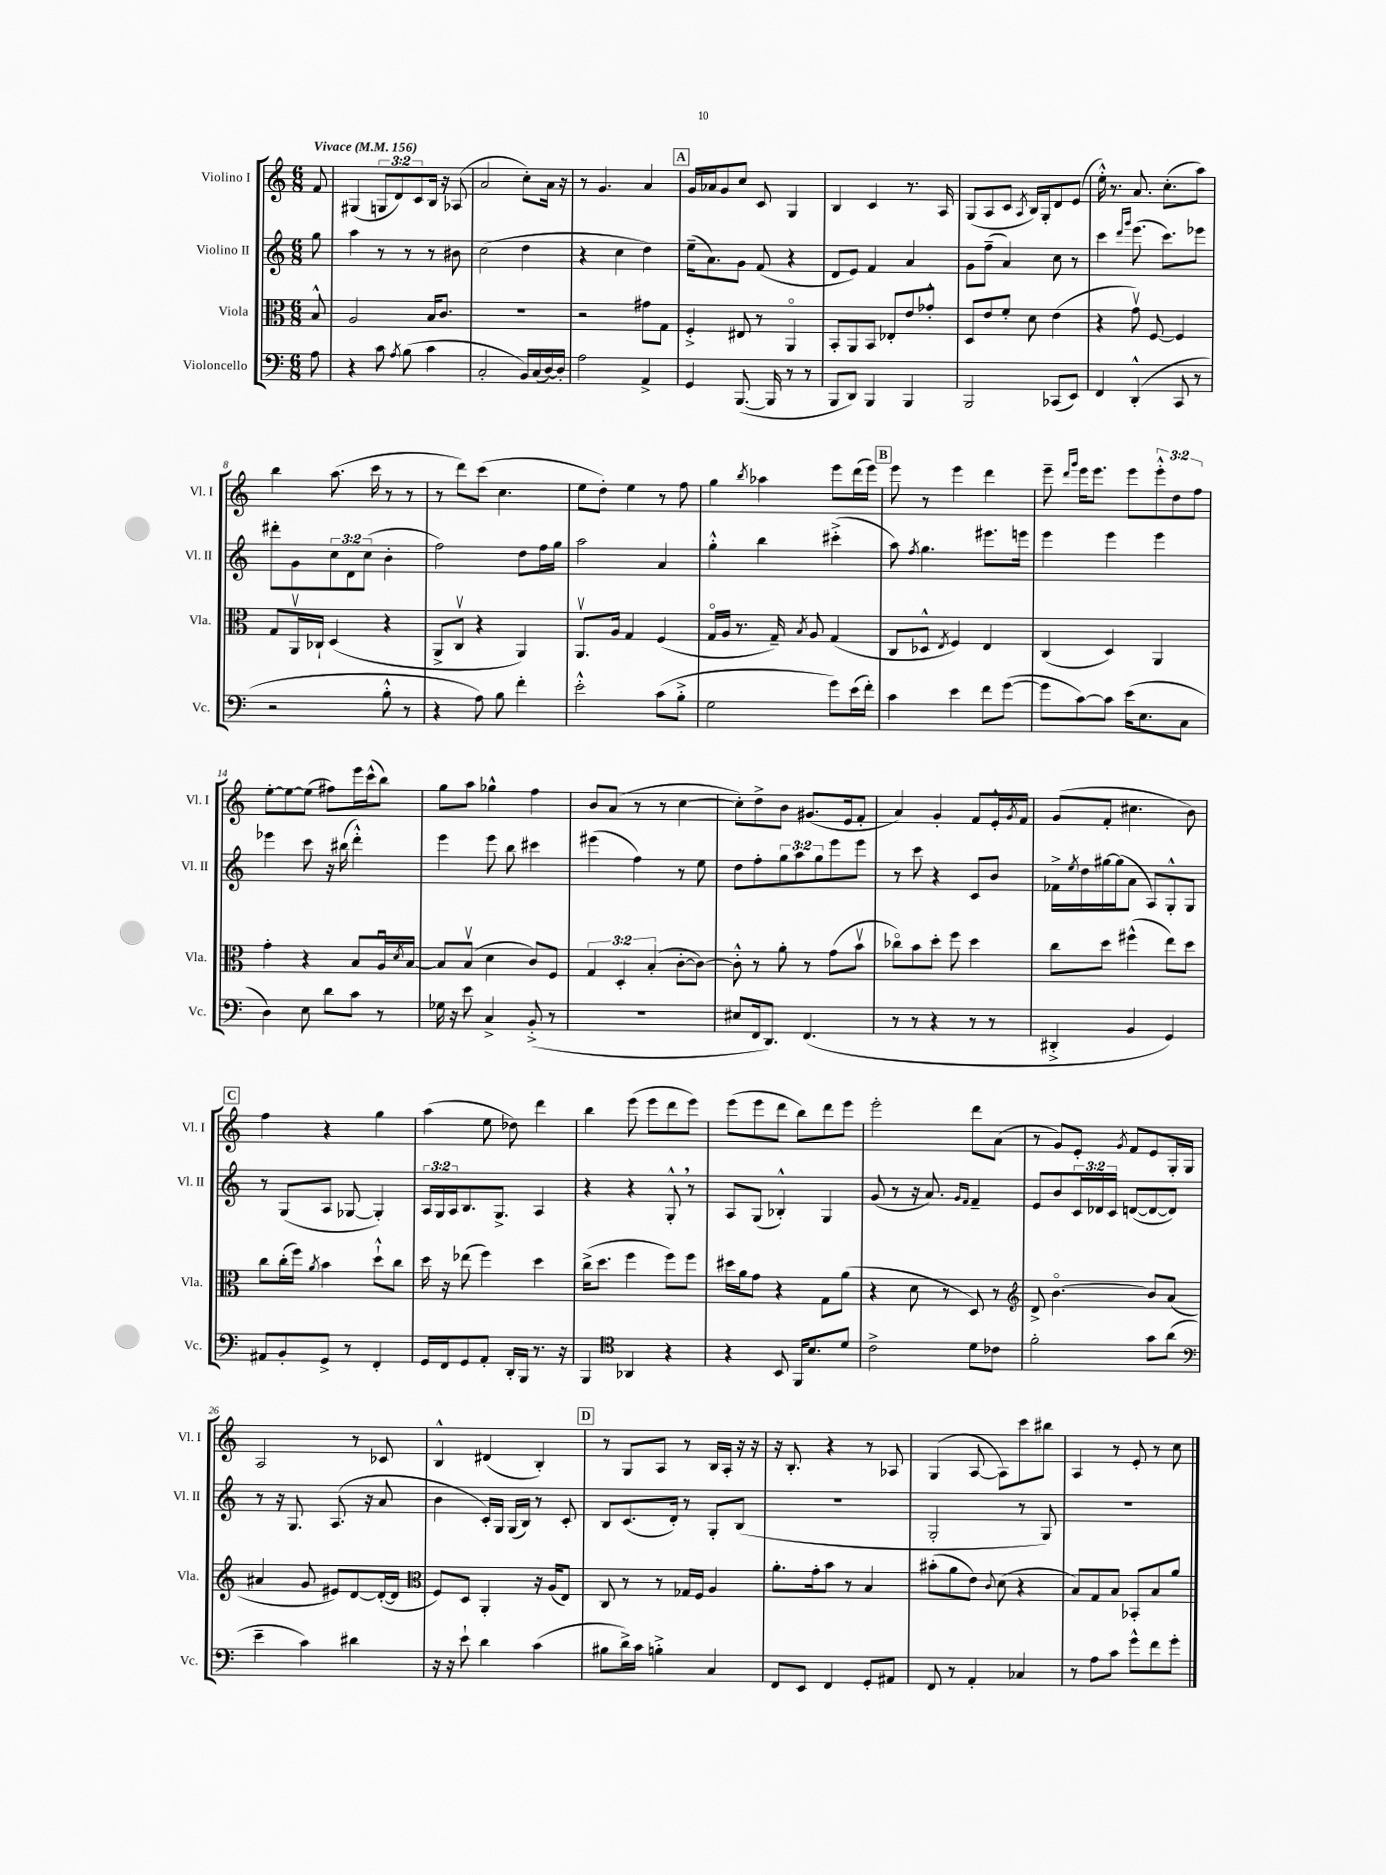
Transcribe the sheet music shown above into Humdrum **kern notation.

**kern	**kern	**kern	**kern
*part4	*part3	*part2	*part1
*staff4	*staff3	*staff2	*staff1
*I"Violoncello	*I"Viola	*I"Violino II	*I"Violino I
*I'Vc.	*I'Vla.	*I'Vl. II	*I'Vl. I
*clefF4	*clefC3	*clefG2	*clefG2
*k[]	*k[]	*k[]	*k[]
*M6/8	*M6/8	*M6/8	*M6/8
*MM156	*MM156	*MM156	*MM156
=	=	=	=
!	!	!	!LO:TX:a:B:t=Vivace
8A\	8B^^/	8gg\	8f/
=1	=1	=1	=1
4r	2A/	4aa\	(4G#X/
8c\	.	8r	12Gn/L
.	.	.	12d/)
8qA/	.	.	.
(8B\	.	8r	.
.	.	.	12c/
4c\	16B/KL	8r	16B/Jk
.	8.c/J	.	16r
.	.	8b#X\	(8A-X/
=2	=2	=2	=2
2C'/	2.r	(2cc\	2a/
16BB/LL)	.	4dd\	8cc'\L)
(16C/	.	.	.
[16D/)	.	.	16a\Jk
16D'/JJ]	.	.	16r
=3	=3	=3	=3
2A\	2r	4r	8r
.	.	.	4.g/
.	.	4cc\	.
4AA^/	8g#X\L	4dd\)	4a/
.	8G\J	.	.
!!LO:REH:place=s1:t=A
=4	=4	=4	=4
4GG/	4F'^/	(16ee~\KL	16g/LL
.	.	8.a\)	16a-X/J
.	.	.	8g/
([8.BBB/	8E#X/	8g\J	8cc/J
.	8r	(8f/	8c/
16BBB/]	.	.	.
8r	4AA/	4r	4G/
8r	.	.	.
=5	=5	=5	=5
8BBB/L	8BB'/L	8d/L	4B/
8DD/J)	8AA/	8e/J)	.
4BBB/	8BB/J	4f/	4c/
.	8E-X'/L	.	.
4BBB/	8e/	4a/	8.r
.	8g-X'^^/J	.	.
.	.	.	16A/
=6	=6	=6	=6
2BBB/	8D/L	8g\L	(8G/L
.	8e/	(8ff~\J	8A/
.	8f'/J	4a/)	8c/J
.	.	.	8qA/
.	8d\	.	16B/LL)
.	.	.	16G'/J
(8CC-X/L	(4e\	8cc\	8d/
8EE/J)	.	8r	(8e/J
=7	=7	=7	=7
4FF/	4r	4ccc\	16ee'^^\)
.	.	.	8.r
.	.	16qqddd/LL	.
.	.	16qqggg/JJ	.
(4DD'^^/	8gv\)	(8.eee\	8.a/
.	[8F/	.	.
.	.	8.ccc\L)	(8.cc'\L
8CC/	4F/]	.	.
8r	.	8eee-X\J	8aa\J)
!!LO:LB:g=z
=8	=8	=8	=8
2r	8G/L	8ddd#X'\L	4bb\
.	16AAv/L	8g\	.
.	16C-X`/JJ	.	.
.	(4D/	12cc\	(8.aa\
.	.	12d\	.
.	.	(12cc\J	.
.	.	.	16ccc\
8B'^^\	4r	4b'\	8r
8r	.	.	8r
=9	=9	=9	=9
4r	8AA^/L	2ff\)	8r
.	8Cv/J	.	8ddd\L)
8A\)	4r	.	(8ccc\J
8B\	.	.	4.cc\
4f'\	4AA/)	8dd\L	.
.	.	16ff\L	.
.	.	16gg\JJ	.
=10	=10	=10	=10
2e'^^\	8.AAv/L	2aa\	8ee\L
.	.	.	8dd'\J)
.	16A/Jk	.	.
.	4G/	.	4ee\
(8c\L	(4F/	4a/	8r
8B'^\J	.	.	8ff\
=11	=11	=11	=11
2G\	16G/LL	4gg'^^\	4gg\
.	16A/JJ	.	.
.	8.r	.	.
.	.	.	8qbb/
.	.	4bb\	4aa-X\
.	16G~/)	.	.
.	8qB/	.	.
.	8A/	.	.
8g\L)	(4G/	(4ccc#X'^\	8eee\L
(16e\L	.	.	(16ddd\L
16f'\JJ)	.	.	16eee\JJ)
!!LO:REH:place=s1:t=B
=12	=12	=12	=12
4c\	8C/L	8aa\)	8eee\
.	.	8qff/	.
.	8D-X^^/J	4.gg\	8r
.	8qE/	.	.
4e\	4F/)	.	4eee\
8f\L	4E/	8.eee#X\L	4ddd\
([8g\J	.	.	.
.	.	16eeen\Jk	.
=13	=13	=13	=13
8g\L]	(4C/	4eee\	8eee~\
.	.	.	16qqddd/LL
.	.	.	16qqggg/JJ
[8c\)	.	.	16eee\KL
.	.	.	8.eee\J
8c\J]	4D/)	4eee\	.
(16e\KL	.	.	8eee\L
8.E\	.	.	.
.	4AA/	4eee\	12eee'^^\
.	.	.	12dd\
8C\J	.	.	.
.	.	.	12ff\J
!!LO:LB:g=z
=14	=14	=14	=14
4D\)	4g'\	4eee-X\	[8ee'\L
.	.	.	8ee\_
8E\	4r	8ccc\	(8ee\J]
8d\L	.	16r	8ff#X\L)
.	.	(16bb#X\	.
8c\J	8B/L	4ddd'^^\)	16eee\L
.	.	.	(16ccc^^\J
8r	16Au/L	.	8bb\J)
.	8qd/	.	.
.	[16B/JJ	.	.
=15	=15	=15	=15
16G-X\	8B/L]	4eee\	8gg\L
16r	.	.	.
8e\	(8Bv/J	.	8aa\J
4C^/	4d\	8eee\	4gg-X^^\
.	.	8bb\	.
(8BB'^/	8c/L)	4ccc#X\	4ff\
8r	8F/J	.	.
=16	=16	=16	=16
2.r	6G/	(4eee#X\	8b/L
.	.	.	(8a/J
.	6D'/	.	.
.	.	4ff\)	8r
.	(6B'/	.	.
.	.	.	8r
.	[8c'\L	8r	[4cc\
.	8c\J_)	8ee\	.
=17	=17	=17	=17
8E#X/L	8c'^^\]	8dd\L	8cc'\L])
16FF/k	8r	8ff'\	8dd^\
8.DD/J)	.	.	.
.	8a'\	12gg\	8b\J
.	.	12aa\	.
(4.FF/	8r	.	(8.g#X/L
.	.	12gg\	.
.	(8g\L	8eee\	.
.	.	.	16e/k
.	8bv\J	8eee\J	8f'/J
=18	=18	=18	=18
8r	8cc-X\L)	8r	4a/)
8r	8b\	8ccc\	.
4r	8dd'\J	4r	4g'/
.	8ff\	.	.
8r	4dd\	8c/L	8f/L
8r	.	8b/J	16e'^^/L
.	.	.	8qg/
.	.	.	16f/JJ
=19	=19	=19	=19
4DD#X'^/	8cc\L	16f-X^\LL	(8g/L
.	.	8qee/	.
.	.	16dd\	.
.	8dd\J	[16gg#X\	8f'/J
.	.	(16gg#\J]	.
4BB/	(4ff#X^^\	8a\J	4.cc#X\
.	.	8A/L)	.
4GG/)	8ee\L)	8G'^^/	.
.	8dd\J	8G/J	8b\)
!!LO:LB:g=z
!!LO:REH:place=s1:t=C
=20	=20	=20	=20
8AA#X/L	8cc\L	8r	4ff\
8BB'/	(16cc'\L	(8G/L	.
.	16ff\JJ)	.	.
.	8qa/	.	.
8GG^/J	4b\	8A/J	4r
8r	.	[8G-X/	.
4FF'/	8dd`^^\L	4G-'/])	4gg\
.	8cc\J	.	.
=21	=21	=21	=21
16GG/LL	16dd\	24A/LL	(4aa\
.	.	24G/	.
16FF/J	16r	.	.
.	.	24A/J	.
8GG/	(8ee-X\	8.B/	.
8AA'/J	4ff\)	.	8ee\
.	.	8.G^/J	.
16DD'/LL	.	.	8dd-X\)
16BBB/JJ	.	.	.
8.r	4dd\	4A/	4ddd\
16r	.	.	.
=22	=22	=22	=22
4BBB/	(16cc^\KL	4r	4bb\
.	8.dd\J	.	.
*clefC4	*	*	*
4AA-X/	4ff\	4r	(8eee\
.	.	.	8eee\L
4r	8ff\L)	8G'^^,/	8ddd\
.	8ff\J	8r	8eee\J)
=23	=23	=23	=23
4r	16dd#X\LL	8A/L	(8eee\L
.	16a\J	.	.
.	8g\J	(8G/J	8eee\
8BB/	4r	4B-X'^^/)	8ddd\J
16FF/KL	.	.	8bb\L)
8.B/	.	.	.
.	8G\L	4G/	8ddd\
8d/J	(8a\J	.	8eee\J
=24	=24	=24	=24
2c^\	4r	(8g/	2eee'\
.	.	8r	.
.	8d\	16r	.
.	.	8.a/)	.
.	8r	.	.
.	.	16qqg/LL	.
.	.	16qqf/JJ	.
8d\L	8D/)	4f~/	8ddd\L
8c-X\J	8r	.	(8a\J
=25	=25	=25	=25
*	*clefG2	*	*
2f'\	8d^/	8e/L	8r
.	[4.b\	8b/	8g/L)
.	.	24c/L	8e'/J
.	.	24d-X/	.
.	.	24c/JJ	.
.	.	.	8qg/
.	.	([8dn/L	8f/L
8g\L	8b/L]	8d/_	8e/
(8a\J	(8a/J	8d/J])	16G'/L
.	.	.	16G/JJ
!!LO:LB:g=z
=26	=26	=26	=26
*clefF4	*	*	*
4e~\	4a#X/	8r	2A/
.	.	16r	.
.	.	8.G/	.
4c\)	8g/	.	.
.	8e#X/L)	(8.A/	.
4d#X\	[8d/	.	8r
.	.	16r	.
.	(16d'/L_	8a/	8c-X/
.	16d/JJ]	.	.
=27	=27	=27	=27
*	*clefC3	*	*
16r	8F/L)	4b\	4B^^/
16r	.	.	.
8e`\	8D/J	.	.
4d\	4AA'/	16c'/LL)	(4d#X/
.	.	16G/JJ	.
.	.	(16G/LL	.
.	.	16B/JJ)	.
(4c\	16r	8r	4B'/)
.	(16A/KL	.	.
.	8E/J)	8c'/	.
!!LO:REH:place=s1:t=D
=28	=28	=28	=28
8B#X\L	8C/	8B/L	8r
16d^\L)	8r	(8.c/	8G/L
16c\JJ	.	.	.
4Bn'^\	8r	.	8A/J
.	.	16d'/Jk)	.
.	16G-X/LL	8r	8r
.	16F/JJ	.	.
4C/	4A/	8G'/L	16B/LL
.	.	.	16A'/JJ
.	.	(8B/J	16r
.	.	.	16r
=29	=29	=29	=29
8FF/L	8.a'\L	2.r	16r
.	.	.	8.B'/
8EE/J	.	.	.
.	16g'\k	.	.
4FF/	8b\J	.	4r
.	8r	.	.
8GG'/L	4B/	.	8r
8AA#X/J	.	.	8A-X/
=30	=30	=30	=30
8FF/	(8b#X'\L	2G'/	(4G/
8r	8a\	.	.
4AA'/	8e\J)	.	[8A/
.	8qqc/	.	.
.	(8d\	.	8A\L])
4C-X/	4r	8r	8ccc\
.	.	8G/)	8bb#X\J
=31	=31	=31	=31
8r	8B/L)	2.r	4A/
8A\L	8G/	.	.
8c\J	8B/J	.	8r
8g^^\L	8BB-X'/L	.	8e'/
8f\	8B/	.	8r
8g'\J	8a/J	.	8cc\
==	==	==	==
*-	*-	*-	*-
